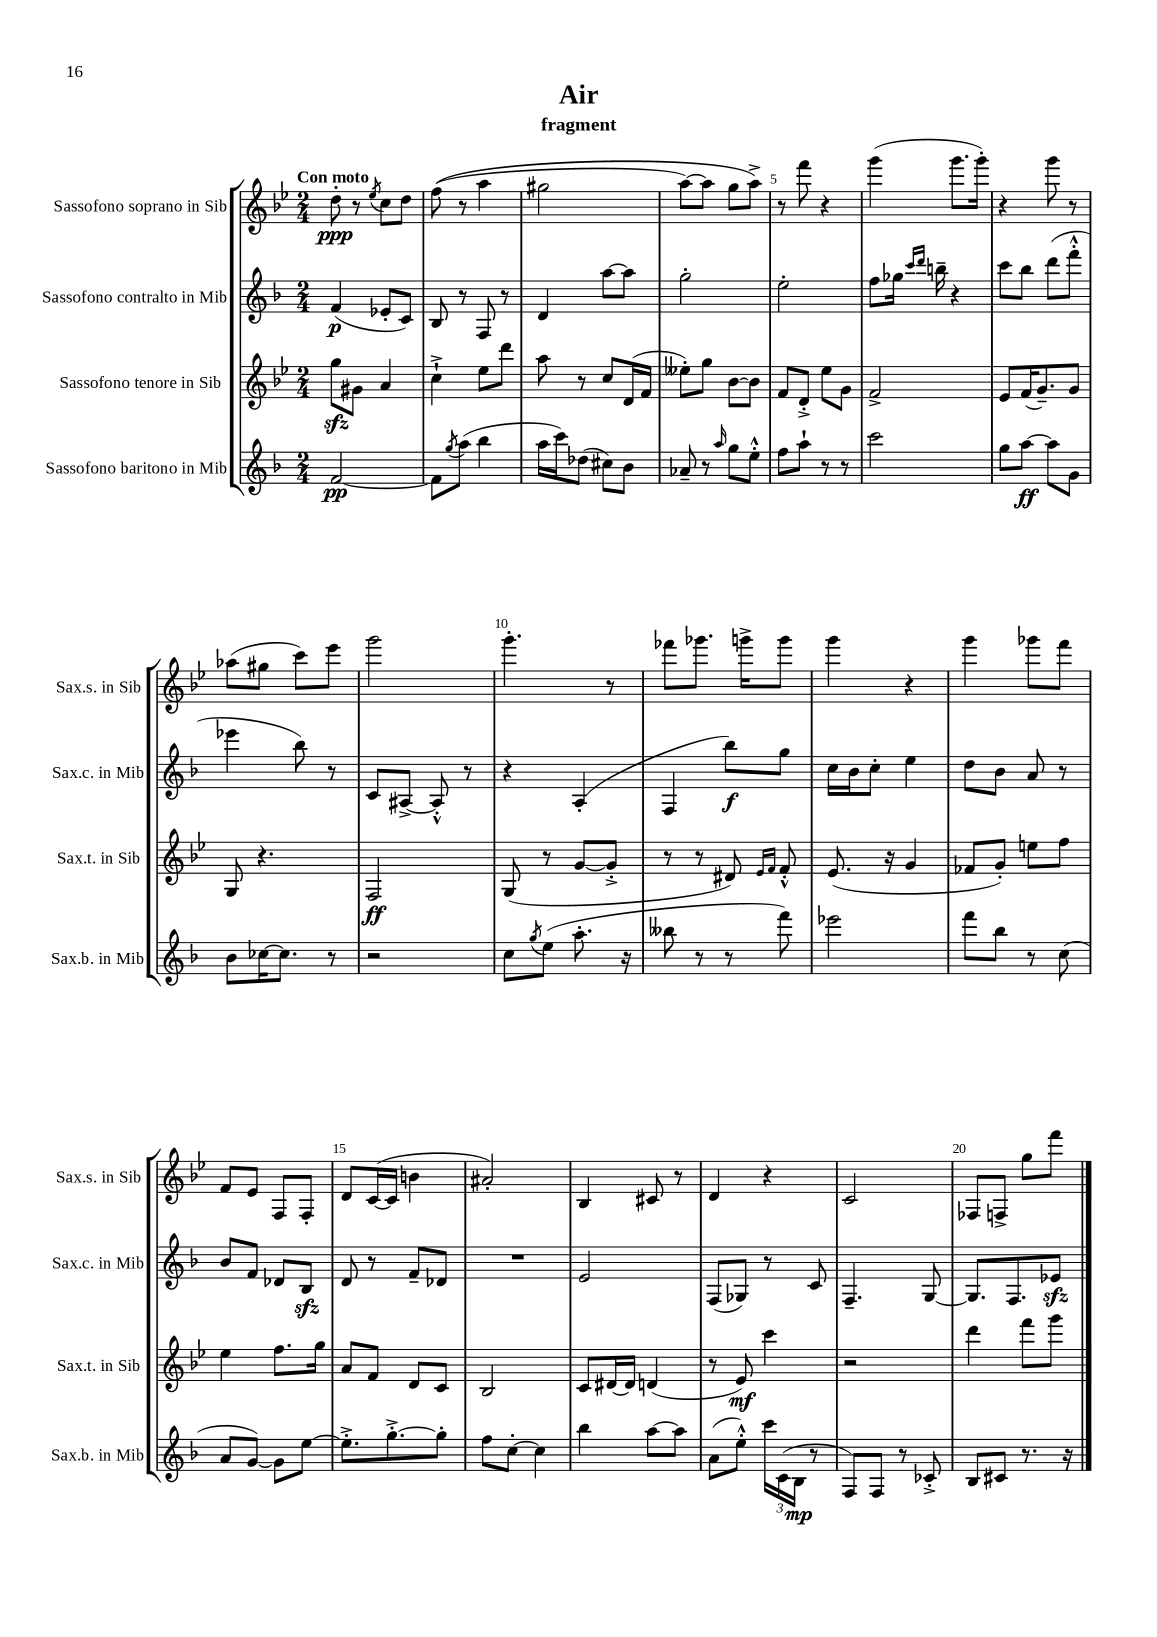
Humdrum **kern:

**kern	**kern	**kern	**kern
*staff4	*staff3	*staff2	*staff1
*clefG2	*clefG2	*clefG2	*clefG2
*k[b-]	*k[b-e-]	*k[b-]	*k[b-e-]
*M2/4	*M2/4	*M2/4	*M2/4
[2f	8gg	(4f	8dd'
.	8g#	.	8r
.	.	.	8qee-
.	4a	8e-'	8cc
.	.	8c)	8dd
=	=	=	=
8f]	4cc`^	8B-	&((8ff
8qgg	.	.	.
(8aa	.	8r	8r
4bb-	8ee-	8F	4aa
.	8ddd	8r	.
=	=	=	=
16aa	8aa	4d	2gg#
16ccc)	.	.	.
(8dd-	8r	.	.
8cc#)	8cc	[8aa	.
8b-	(16d	8aa]	.
.	16f	.	.
=	=	=	=
8a-~	8ee--')	2gg'	[8aa)
8r	8gg	.	8aa]
16qqaa	.	.	.
8gg	[8b-	.	8gg
8ee'^^	8b-]	.	8aa^&)
=	=	=	=
8ff	8f	2ee'	8r
8aa`	8d'^	.	8fff
8r	8ee-	.	4r
8r	8g	.	.
=	=	=	=
2ccc	2f^	8ff	(4ggg
.	.	16gg-	.
.	.	16qqccc	.
.	.	16qqddd	.
.	.	16bb~	.
.	.	4r	8.ggg
.	.	.	16ggg')
=	=	=	=
8gg	8e-	8ccc	4r
[8aa	(16f	8bb-	.
.	8.g~)	.	.
8aa]	.	(8ddd	8ggg
8g	8g	8fff'^^	8r
=	=	=	=
8b-	8G	4eee-	(8aa-
[16cc-	4.r	.	8gg#
8.cc-]	.	.	.
.	.	8bb-)	8ccc)
8r	.	8r	8eee-
=	=	=	=
2r	2F	8c	2ggg
.	.	[8A#^	.
.	.	8A#'^^]	.
.	.	8r	.
=	=	=	=
8cc	(8G	4r	4.ggg'
8qgg	.	.	.
(8ee	8r	.	.
8.aa'	[8g	(4A'	.
.	8g'^]	.	8r
16r	.	.	.
=	=	=	=
8bb--	8r	4F	8fff-
8r	8r	.	8.ggg-
8r	8d#)	8bb-)	.
.	.	.	16ggg^
.	16qqe-	.	.
.	16qqf	.	.
8fff)	8f'^^	8gg	8ggg
=	=	=	=
2eee-	(8.e-	16cc	4ggg
.	.	16b-	.
.	.	8cc'	.
.	16r	.	.
.	4g	4ee	4r
=	=	=	=
8fff	8f-	8dd	4ggg
8bb-	8g')	8b-	.
8r	8ee	8a	8ggg-
(8cc	8ff	8r	8fff
=	=	=	=
8a	4ee-	8b-	8f
[8g)	.	8f	8e-
8g]	8.ff	8d-	8F
[8ee	.	8B-	8F'
.	16gg	.	.
=	=	=	=
8.ee'^]	8a	8d	8d
.	8f	8r	([16c
[8.gg'^	.	.	16c]
.	8d	8f~	4b
8gg']	8c	8d-	.
=	=	=	=
8ff	2B-	2r	2a#')
[8cc'	.	.	.
4cc]	.	.	.
=	=	=	=
4bb-	8c	2e	4B-
.	[16d#	.	.
.	16d#]	.	.
[8aa	(4d	.	8c#
8aa]	.	.	8r
=	=	=	=
(8a	8r	(8F	4d
8ee'^^)	8e-)	8G-)	.
24ccc	4ccc	8r	4r
(24c	.	.	.
24B-	.	.	.
8r	.	8c	.
=	=	=	=
8F)	2r	4.F~	2c
8F	.	.	.
8r	.	.	.
8c-'^	.	[8G	.
=	=	=	=
8B-	4ddd	8.G]	8F-
8c#	.	.	8F^
.	.	8.F	.
8.r	8fff	.	8gg
.	8ggg	8e-	8fff
16r	.	.	.
==	==	==	==
*-	*-	*-	*-
